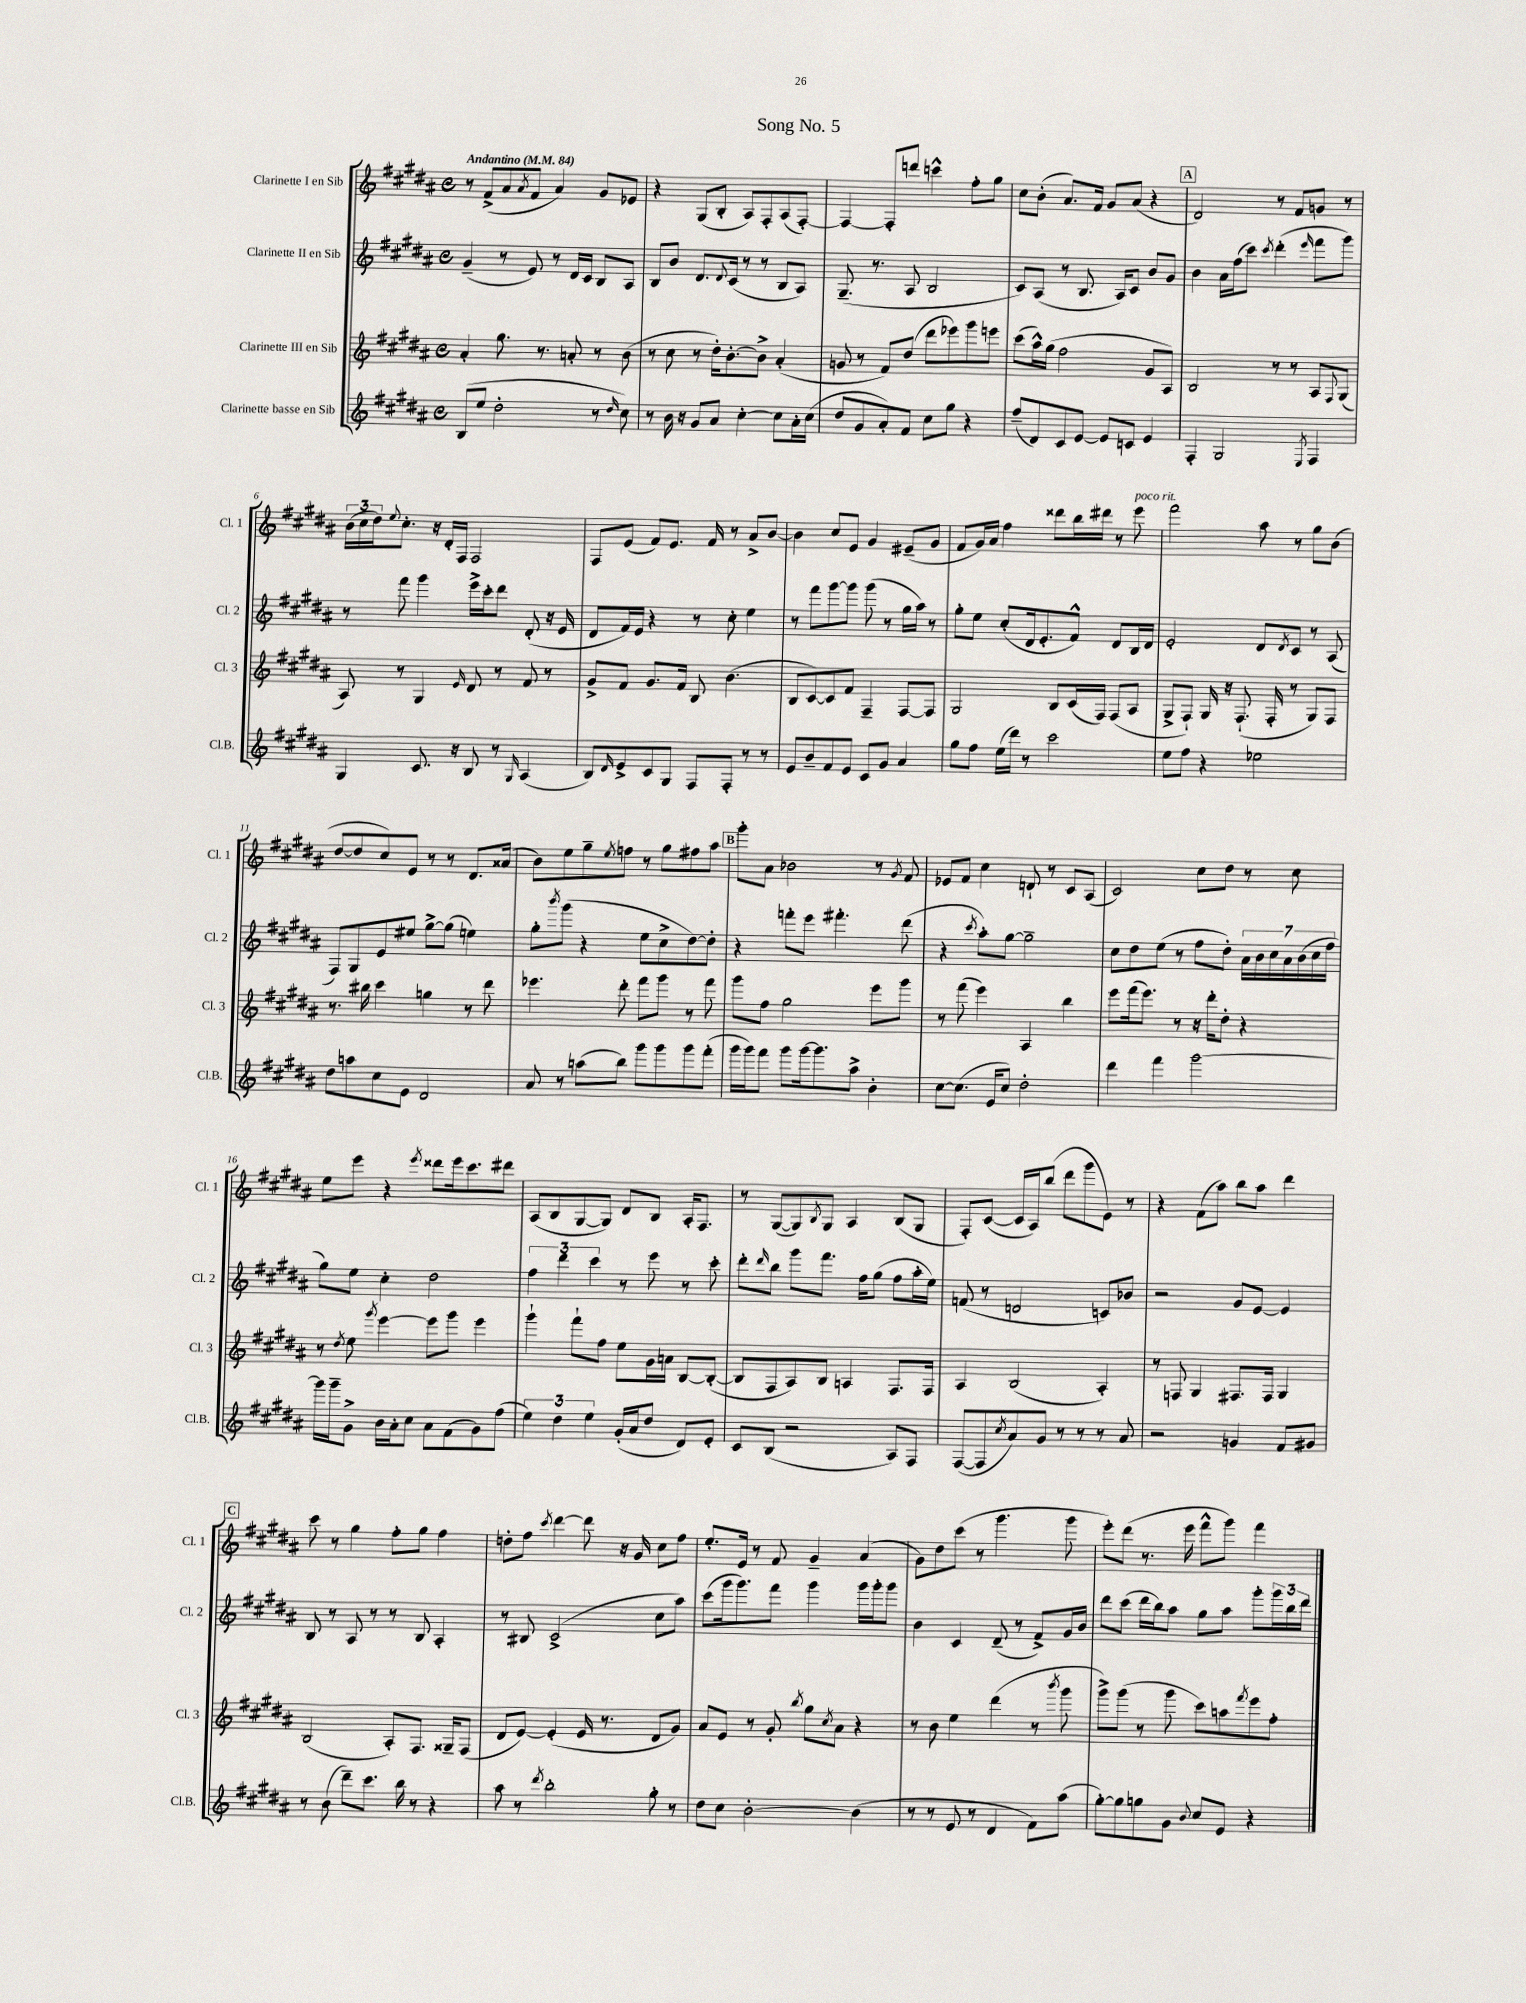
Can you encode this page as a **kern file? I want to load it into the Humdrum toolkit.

**kern	**kern	**kern	**kern
*staff4	*staff3	*staff2	*staff1
*clefG2	*clefG2	*clefG2	*clefG2
*k[f#c#g#d#a#]	*k[f#c#g#d#a#]	*k[f#c#g#d#a#]	*k[f#c#g#d#a#]
*M4/4	*M4/4	*M4/4	*M4/4
*met(c)	*met(c)	*met(c)	*met(c)
*MM84	*MM84	*MM84	*MM84
(8B	4a#'	(4g#~	8r
8ee	.	.	(8f#^
2dd#'	8.gg#	8r	8a#
.	.	.	8qa#
.	.	8e)	8f#
.	8.r	.	.
.	.	8r	4a#)
.	8a'	16d#	.
.	.	16c#	.
8r	8r	8B	8g#
16qqdd#	.	.	.
8cc#)	(8b	8A#	8e-
=	=	=	=
8r	8r	8B	4r
16b	8cc#	8b	.
16r	.	.	.
8g#	8r	8.d#	(8G#
8a#	16dd#')	.	8B'
.	.	8qqd#	.
.	[8.b'	(16c#	.
[4cc#'	.	8r	8A#)
.	8b^]	8r	8F#'
8cc#]	(4a#'	8B	(8A#
16a#'	.	8A#)	[8F#')
(16cc#	.	.	.
=	=	=	=
8dd#	8g	(8.G#~	4F#_
8g#	8r	.	.
.	.	8.r	.
8a#')	8f#)	.	8F#']
8f#	(8dd#	8A#	8ddd
8cc#	8ddd#	2B	4ccc^^
8gg#	8eee-)	.	.
4r	8ggg#	.	8ff#'
.	8eee	.	8gg#
=	=	=	=
(8ff#~	(8ccc#	8c#)	8cc#
8d#)	16aa#^^)	(8A#	(8b'
.	(16gg#	.	.
8c#	2ff#	8r	8.a#)
[8e	.	8.B	.
.	.	.	16f#
8e]	.	.	8g#
.	.	16A#)	.
8c	.	8c#	(8a#
4e	8g#	8b	4r
.	8A#)	8g#	.
=	=	=	=
4F#'	2B	4b	2d#)
2G#	.	16a#	.
.	.	(16ff#	.
.	.	8ccc#)	.
.	.	8qccc#	.
.	8r	(4ddd#'	8r
.	8r	.	8f#
8qE	.	16qqeee	.
4F#	8A#	8fff#	8g
.	8qqF#	.	.
.	(8G#	8ggg#)	8r
=	=	=	=
4G#	8A#)	8r	(24b
.	.	.	24cc#
.	.	.	24dd#)
.	.	.	8qqee
.	8r	8fff#	8.cc#'
8.c#	4G#	4ggg#	.
.	.	.	16r
.	.	.	16d#'
16r	.	.	16F#
.	16qqe	.	.
8B	8d#	16eee^	2F#
.	.	16ccc#'	.
8r	8r	8ddd#	.
16qqG#	.	.	.
(4A#	8f#	(8d#'	.
.	8r	16r	.
.	.	16e	.
=	=	=	=
8B)	8g#^	8d#	8F#
16qqd#	.	.	.
8e^	8f#	16f#)	(8e
.	.	16e	.
8c#	8.g#	4r	8f#)
8G#	.	.	8.e
.	16f#	.	.
8F#	8B	8r	.
.	.	.	16f#
8F#'	(4.b	8cc#'	8r
8r	.	4ee	8a#^
8r	.	.	[8b
=	=	=	=
8e	8B	8r	4b]
8b~	[8c#)	8fff#	.
8f#	8c#]	[8ggg#	8cc#
8e	8f#	8ggg#]	8e
8c#	4F#~	(8ggg#	4g#
8g#	.	8r	.
4a#	[8F#	16gg#	(8e#~
.	.	16aa#)	.
.	8F#]	8r	8g#
=	=	=	=
8gg#	2G#	8gg#'	8f#
8ff#	.	8ee	16g#)
.	.	.	16a#
(16ee	.	(8cc#'	4ff#
16ddd#)	.	.	.
8r	.	16d#	.
.	.	8.e'	.
2ccc#	8B	.	8ddd##
.	(16c#	8f#^^)	16bb
.	16F#)	.	16ddd#
.	(8F#	8d#	8r
.	8A#	16B	8eee
.	.	16d#	.
=	=	=	=
8ee	8G#^	2e'	2fff#
8ff#	8F#`)	.	.
4r	16G#	.	.
.	16r	.	.
.	(8.F#`	.	.
2ee-	.	8d#	8aa#
.	16F#'	.	.
.	.	8qd#	.
.	8r	8c#	8r
.	8G#)	8r	8gg#
.	8F#	(8A#	(8b
=	=	=	=
8dd#	8.r	8F#)	[8dd#
8aa	.	8G#	8dd#]
.	16bb#	.	.
8cc#	4ccc#	8e	8cc#)
8e	.	8ee#	8e
2d#	4gg	[8gg#^	8r
.	.	(8gg#]	8r
.	8r	4ee)	8.d#
.	8ddd#	.	.
.	.	.	(16a##
=	=	=	=
8a#	4.eee-	8gg#'	8b)
.	.	8qbbb	.
8r	.	(8ggg#	8ee
(8aa	.	4r	8gg#~
.	.	.	8qee
8bb)	8ddd#'	.	8ff
8ggg#	8fff#	8ee	8r
8ggg#	8ggg#	8cc#^	8gg#
8ggg#	8r	[8dd#)	8ff#
(8fff#'	8fff#	8dd#']	8aa#
=	=	=	=
16ggg#	8ggg#	4r	8ggg#'
16ggg#)	.	.	.
8fff#	8ff#	.	8a#
8ggg#	2gg#	8fff'	2b-
[16ggg#	.	8eee	.
8.ggg#]	.	.	.
.	.	4.fff#'	.
8aa#^	.	.	.
4b'	8eee	.	8r
.	.	.	8qg#
.	8ggg#	(8ddd#	8f#
=	=	=	=
[8cc#	8r	4r	8e-
(8.cc#]	(8fff#	.	8f#
.	.	8qccc#	.
.	4eee)	8aa#')	4cc#
16e	.	.	.
8cc#)	.	[8gg#	.
2dd#'	4A#	2gg#~]	8d`
.	.	.	8r
.	4bb	.	8c#
.	.	.	(8A#
=	=	=	=
4ddd#	8eee	8cc#	2c#)
.	(16fff#	8dd#	.
.	8.eee)	.	.
4fff#	.	(8ee	.
.	8r	8r	.
[2ggg#	16r	8ff#	8cc#
.	16ddd#'	.	.
.	8dd#'	8dd#')	8dd#
.	4r	28a#	8r
.	.	28b	.
.	.	28cc#	.
.	.	28a#	.
.	.	.	8cc#
.	.	(28b	.
.	.	28cc#	.
.	.	28ff#	.
=	=	=	=
16ggg#]	8r	8gg#)	8ee
16ggg#~	.	.	.
.	8qdd#	.	.
8g#^	8ee	8ee	8eee
.	8qggg#	.	.
16b	[4eee	4cc#'	4r
16a#'	.	.	.
8cc#	.	.	.
.	.	.	8qeee
8a#	8eee]	2dd#	8ddd##
(8f#	8ggg#	.	16eee
.	.	.	8.ccc#
8g#)	4eee	.	.
(8ff#	.	.	8ddd#
=	=	=	=
6ee)	4ggg#`	6ff#	(8A#
.	.	.	8B
6dd#	.	6ddd#	.
.	8fff#`	.	[8G#
6ee	.	6ccc#	.
.	8ff#	.	8G#])
(16g#'	8ee	8r	8d#
16a#	.	.	.
8dd#	16g#	8eee	8B
.	16a	.	.
8d#)	[8B	8r	16A#'
.	.	.	8.F#
8e'	(8B'_	8ccc#'	.
=	=	=	=
8c#	8B]	8ddd#'	8r
.	.	16qqddd#	.
(8B	8F#	8bb	([8G#
2r	8A#)	8ggg#	8G#])
.	.	.	8qB
.	8B	8.fff#	8G#
.	4A	.	4A#
.	.	16ff#	.
.	.	(8gg#	.
8A#)	8.F#	8ff#	(8B
8F#	.	16aa#'	8G#
.	16F#	16ee)	.
=	=	=	=
([8F#	4A#	(8f	8F#')
8F#]	.	8r	([8c#
8qcc#	.	.	.
8a#)	(2B	2d	16c#]
.	.	.	16A#)
8g#	.	.	(8bb
8r	.	.	8ddd#
8r	.	.	8ggg#
8r	4A#')	8c)	8e)
8a#	.	8b-	8r
=	=	=	=
2r	8r	2r	4r
.	8F	.	.
.	4G#	.	(8f#
.	.	.	8aa#)
4g	8.F#	8g#	8bb
.	.	[8e	8aa#
.	16F#	.	.
8f#	4G#	4e]	4ddd#
8g#	.	.	.
=	=	=	=
8r	(2B	8B	8ccc#
(8b	.	8r	8r
8ddd#~)	.	8A#	4gg#
8.ccc#	.	8r	.
.	8A#')	8r	8ff#'
16bb	.	.	.
8r	8.F#	8B	8gg#
4r	.	4A#'	4ff#
.	16G##~	.	.
.	(8F#	.	.
=	=	=	=
8aa#	8d#	8r	8dd'
8r	[8e)	8B#	8ff#
8qddd#	.	.	8qccc#
2bb'	(4e']	(2c#^	[4ddd#
.	16e	.	8ddd#]
.	8.r	.	.
.	.	.	16r
.	.	.	16g#
8gg#'	8d#	8cc#	8cc#
8r	8g#)	8aa#)	8ff#
=	=	=	=
8dd#	8a#	(8ccc#	8.ee'
8cc#	8e	16ggg#	.
.	.	8.ggg#)	16e
[2b'	8r	.	8r
.	8g#'	8fff#	8f#
.	8qbb	.	.
.	8gg#	4ggg#	4g#~
.	8qcc#	.	.
.	8a#	.	.
(4b]	4r	16ggg#	(4a#
.	.	16ggg#'	.
.	.	8ggg#	.
=	=	=	=
8r	8r	4b	8g#)
8r	8b	.	8dd#
8e	4ee	4c#	(8ccc#
8r	.	.	8r
4d#	(4ddd#	(8d#~	4.ggg#
.	.	8r	.
8f#)	8r	8f#^)	.
.	8qbbb	.	.
(8aa#	8ggg#	16g#	8ggg#
.	.	16b	.
=	=	=	=
[8gg#')	8ggg#^)	8ddd#	8eee')
8gg#]	(8ggg#	(8ccc#	(8ddd#
8gg	8r	16ddd#	8.r
.	.	16bb)	.
8g#	8ggg#	8aa#	.
.	.	.	16eee
8qqb	.	.	.
8cc#	8ccc#)	8gg#	8fff#^^
8e	8aa	8aa#	8ggg#)
.	8qfff#	.	.
4r	8eee	8ggg#'	4fff#
.	8ff#'	24ggg#	.
.	.	24bb	.
.	.	24ddd#	.
==	==	==	==
*-	*-	*-	*-
